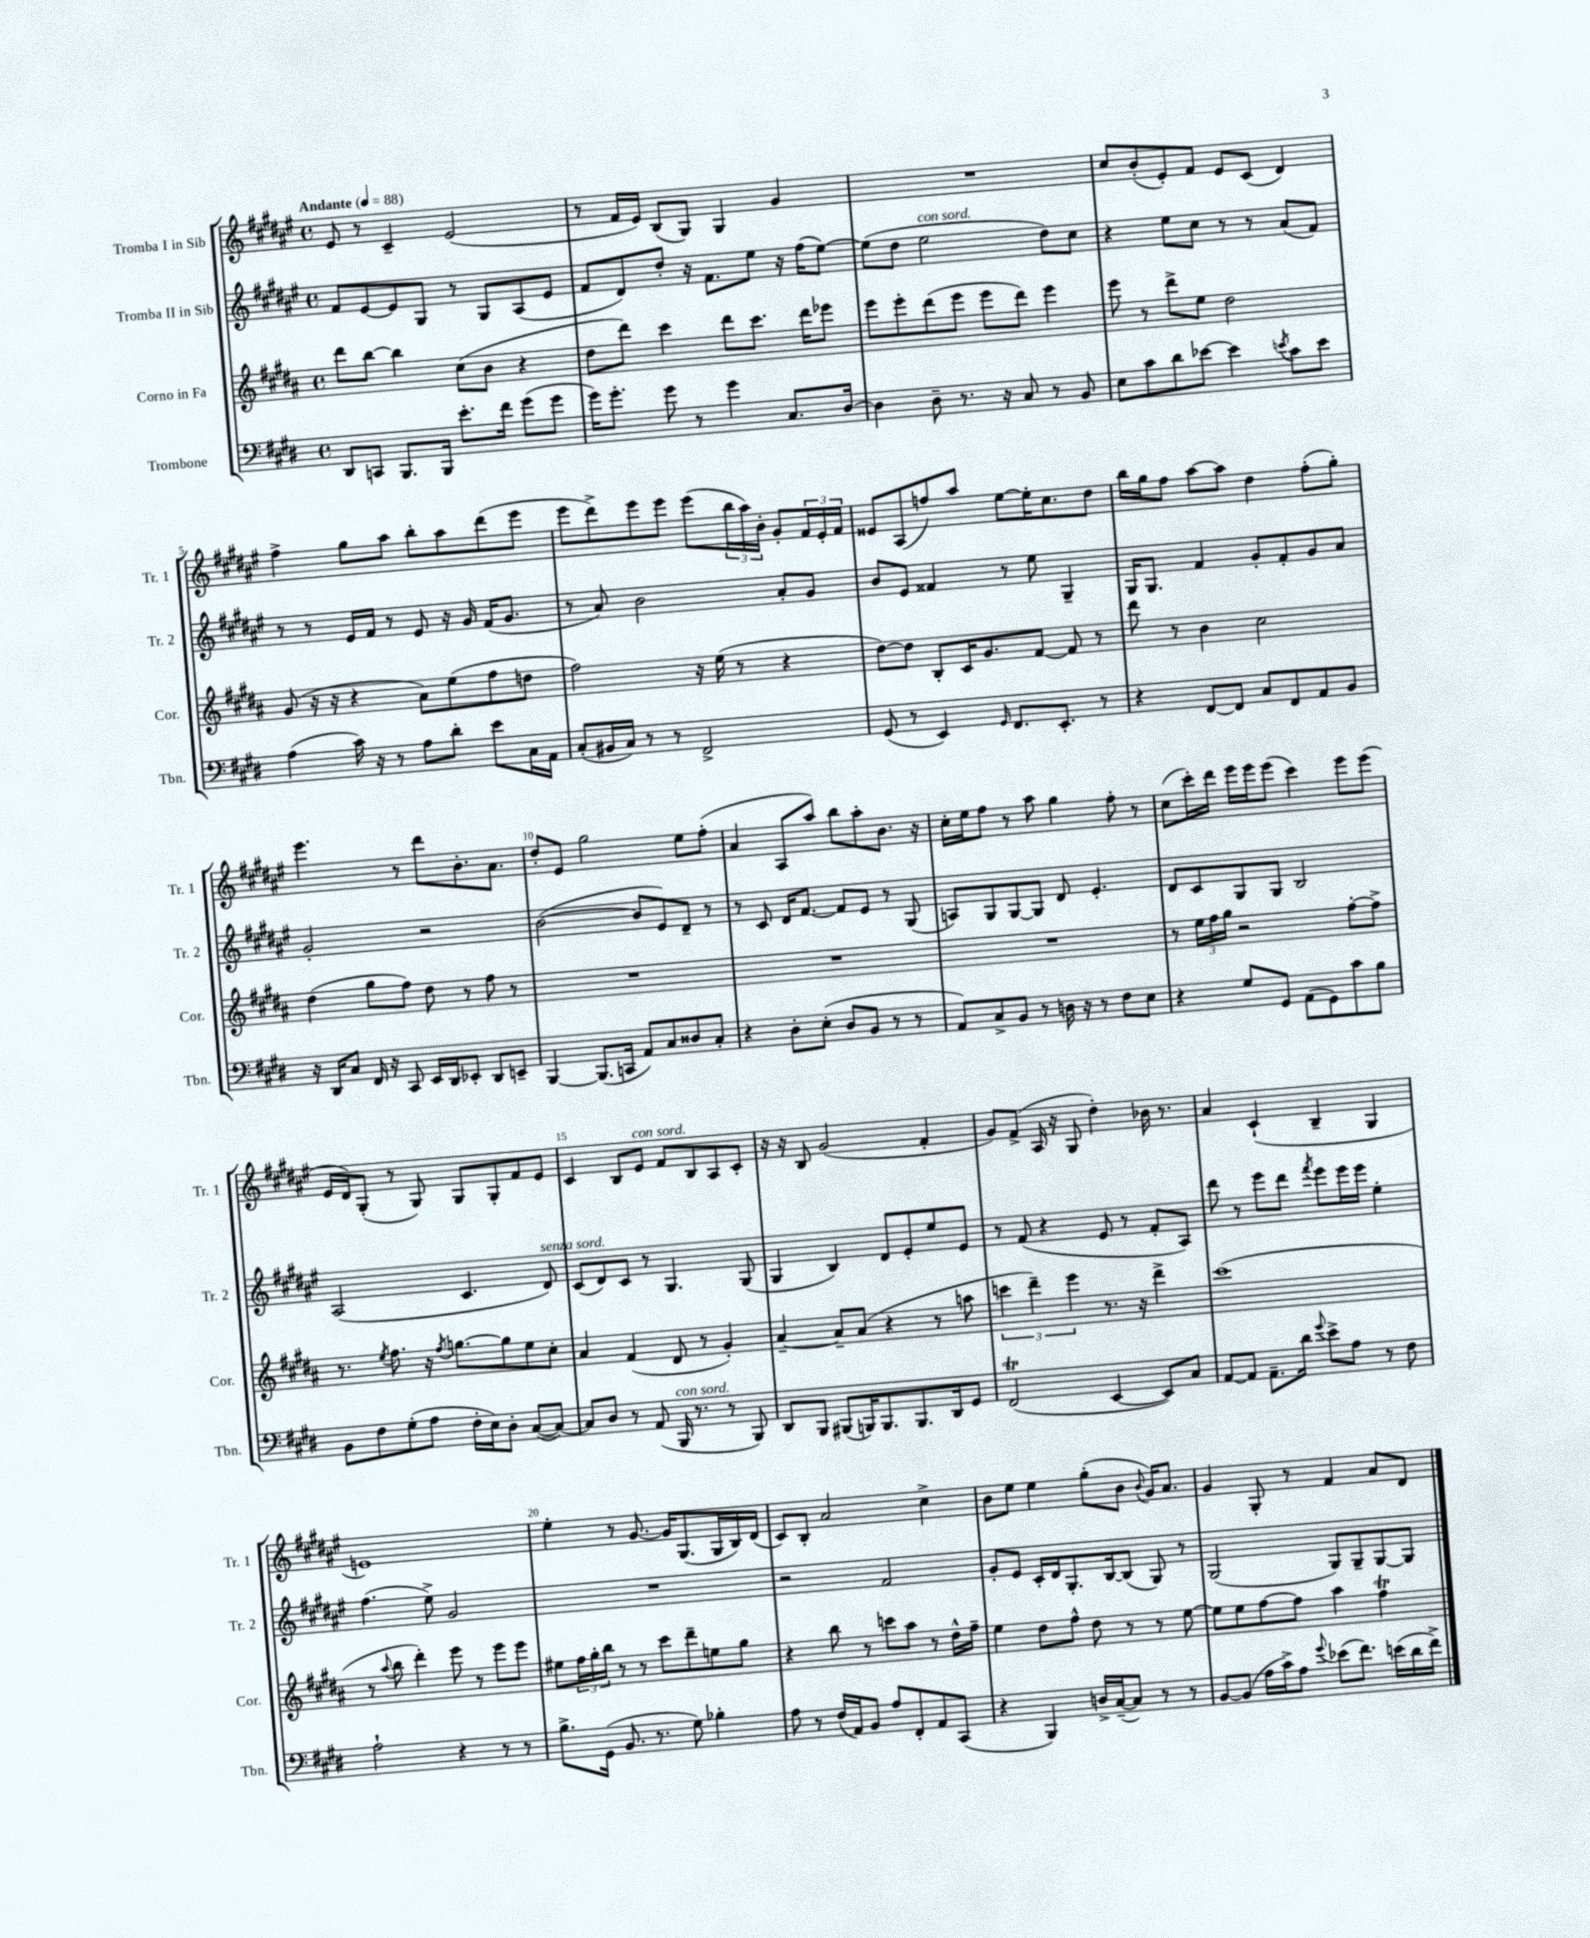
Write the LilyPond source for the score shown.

<<
\new StaffGroup <<
\new Staff = "s0" \with { instrumentName = "Tromba I in Sib" shortInstrumentName = "Tr. 1" } {
    \clef treble \key fis \major \defaultTimeSignature \time 4/4 \tempo "Andante" 4 = 88
    eis'8 r8 cis'4-- eis'2( |
    r8 fis'16 eis'16) b8( gis8) gis4 gis'4 |
    R1 |
    cis''8 b'8-.( eis'8-.) fis'8 eis'8 cis'8( dis'4) |
    fis''4-> gis''8 ais''8 b''8-. ais''8 dis'''8( eis'''8 |
    eis'''8 dis'''8->) eis'''8 eis'''8 eis'''8( \tuplet 3/2 { b''16 ais''16) b'16-. } gis'8-. \tuplet 3/2 { fis'16 eis'16-. fis'16 } |
    eisis'8 ais8( f''8) ais''8 eis''8~ eis''16-. cis''8. dis''8 |
    b''16 gis''16 fis''8 ais''8~ ais''8 dis''4 fis''8-.( gis''8-.) |
    eis'''4. r8 dis'''8 b'8.-. ais'8. |
    dis''8-. eis'8 gis''2 eis''8 fis''8-.( |
    ais'4 ais8 ais''8) b''8 ais''8-. b'8. r16 |
    cis''16-. eis''16 fis''8 r8 ais''8 gis''4 fis''8-. r8 |
    cis''8( cis'''16-.) dis'''16 eis'''16 eis'''16 eis'''8( cis'''4) eis'''8 eis'''8( |
    eis'16 dis'16) gis8-.( r8 gis8) gis8 gis8-. fis'8 eis'8 |
    cis'4 b8 eis'8^\markup { \italic "con sord." } fis'8 b8 ais8 cis'8-. |
    r16 r16 b8 gis'2( fis'4-. |
    gis'8) fis'8->( ais16 r16 gis8 dis''4-.) bes'16 r8. |
    ais'4 cis'4-!( b4-- gis4 |
    e'1) |
    eis''4-. r8 gis'8.~ gis'16 gis8.( gis16 b16) dis'16( |
    cis'8) b8-. ais'2 cis''4-> |
    b'8 eis''8 eis''4 gis''8-.( b'8 \appoggiatura { b'8 } gis'16) ais'8. |
    gis'4 gis8-. r8 fis'4 ais'8 dis'8 \bar "|." |
}
\new Staff = "s1" \with { instrumentName = "Tromba II in Sib" shortInstrumentName = "Tr. 2" } {
    \clef treble \key fis \major \defaultTimeSignature \time 4/4
    fis'8 eis'8~ eis'8 gis8 r8 gis8 ais8( eis'8 |
    fis'8 dis'8) dis''8-. r16 fis'8. eis''8 r16 fis''16( eis''8~) |
    eis''8( dis''8 eis''2^\markup { \italic "con sord." } dis''8) cis''8 |
    r4 eis''8 cis''8 r8 r8 ais'8( fis'8) |
    r8 r8 eis'16 fis'16 r8 eis'8 r16 gis'16 fis'16( gis'8. |
    r8 ais'8) b'2 ais'8-. gis'8 |
    b'8 eis'8 fisis'4 r8 eis''8 gis4-- |
    gis16 gis8. fis'4 gis'8-. fis'8-. gis'8 ais'8 |
    gis'2-. r2 |
    b'2~( b'8 eis'8) dis'8-- r8 |
    r8 cis'8 dis'16 fis'8.~ fis'8 eis'8 r8 gis8( |
    a8) gis8 gis8~ gis8 dis'8 eis'4.-. |
    dis'8 cis'8 gis8 gis8 b2 |
    ais2( cis'4. dis'8^\markup { \italic "senza sord." }) |
    cis'8( dis'8) cis'8 r8 gis4. gis8( |
    gis4 b4) dis'8 eis'8-. eis''8 eis'8 |
    r8 fis'8( r4 eis'8 r8 fis'8-. ais8) |
    dis'''8 r8 eis'''8 dis'''8 \acciaccatura { fis'''8 } eis'''8 eis'''16 eis'''16 eis''4-. |
    fis''4.( eis''8->) gis'2 |
    R1 |
    r2 fis'2 |
    gis'8-. eis'8 cis'16-. dis'16 gis8.-. b16~ b8( gis8) r8 |
    gis2( gis8) gis8-- gis8~ gis8 \bar "|." |
}
\new Staff = "s2" \with { instrumentName = "Corno in Fa" shortInstrumentName = "Cor." } {
    \clef treble \key b \major \defaultTimeSignature \time 4/4
    dis'''8 b''8~ b''4 cis''8( b'8 r4 |
    dis''8 dis'''8) cis'''4 dis'''8 cis'''8. dis'''16 ees'''8 |
    e'''8 e'''8-. dis'''8( e'''8 e'''8 dis'''8) e'''4 |
    e'''8 r8 dis'''8-> e''8 dis''2 |
    gis'8( r16 r16 r4 ais'8) e''8( fis''8 d''8 |
    fis''2) r16 e''16( r8 r4 |
    dis''8~) dis''8 b8-. cis'16 gis'8. fis'8~ fis'8 r8 |
    dis'''8 r8 b'4 cis''2 |
    dis''4( gis''8 fis''8) dis''8 r8 fis''8 r8 |
    R1 |
    R1 |
    R1 |
    r8 \tuplet 3/2 { e''16 fis''16 gis''16 } r2 fis''8~-. fis''8-> |
    r8. \acciaccatura { e''8 } fis''8. r16 \acciaccatura { fis''8 } g''8.~ g''8 e''8 cis''8-. |
    ais'4 fis'4( dis'8 r8 gis'4-.) |
    ais'4~-- ais'8-- ais'8( r4 r8 a''8 |
    \tuplet 3/2 { c'''4 dis'''4--) e'''4 } r8. r16 dis'''4-> |
    cis'''1( |
    r8 \appoggiatura { ais''8 } b''8 dis'''4-.) e'''8 r8 e'''8 e'''8 |
    eis''8 \tuplet 3/2 { fis''16 gis''16-. b''16 } r8 r8 cis'''8 dis'''8-- e''8 gis''8 |
    r4 b''8 r8 c'''8 ais''8 r8 dis''16-^ fis''16-- |
    e''4 dis''8 fis''8-^ dis''8 r8 r8 e''8~ |
    e''8 e''8 fis''8~ fis''8 ais''4 fis''4\trill \bar "|." |
}
\new Staff = "s3" \with { instrumentName = "Trombone" shortInstrumentName = "Tbn." } {
    \clef bass \key e \major \defaultTimeSignature \time 4/4
    dis,8 c,8 b,,8. b,,16 e'8.-. fis'16 gis'8( gis'8 |
    gis'16) gis'8.-. gis'8 r8 gis'4 cis8. dis16~ |
    dis4 dis8-- r8. r16 cis8 r8 b,8 |
    e8 cis'8 dis'8 ees'8~ ees'4 \acciaccatura { e'8 } cis'8 e'8 |
    a4( cis'16) r16 r8 a8 dis'8-. e'8 cis16 a,16 |
    cis8-.( bis,16 cis16) r8 r8 fis,2-> |
    gis,8( r8 e,4) \grace { gis,16 } fis,8. e,8.-. r8 |
    r4 fis,8~ fis,8 cis8 fis,8 a,8 b,8 |
    r16 dis,16 cis8 fis,16 r16 cis,8 e,16 dis,16 ees,8-. dis,8 e,8-- |
    b,,4~ b,,8.( c,16 a,8) cis8 disis8 cis8-. |
    r4 dis8-. e8-.( dis8 b,8 r8 r8 |
    a,8) cis8-> b,8 r8 d16 r16 r8 fis8 e8 |
    r4 gis8 gis,8 a,8( gis,8) cis'8 b8 |
    b,8 fis8 gis8-.( a8 fis16-. e16) dis8-. cis8~( cis8~) |
    cis8 dis8 r8 a,8( b,,16^\markup { \italic "con sord." } r8. r8 b,,8) |
    dis,8 b,,8 bis,,8( b,,16) b,,8. b,,8. dis,16 gis,8 |
    fis,2\trill( e,4~ e,8) cis8 |
    a,8~ a,8 a,8.-- dis'16 \appoggiatura { gis'8 } e'8-> a8 r8 fis8 |
    a2-! r4 r8 r8 |
    b8.-> gis,16( b,8. r8. gis8) bes4-. |
    a8 r8 fis16( a,16) b,8 a8 fis,8-. a,8 cis,8( |
    r4 b,,4) d16-> cis16~--( cis8) r8 r8 |
    b,8~ b,8( a16 cis'16->) a8 \appoggiatura { gis'8 } ees'8( fis'8.) e'16( dis'16 fis'16->) \bar "|." |
}
>>
>>
\layout { \context { \Score \override BarNumber.break-visibility = ##(#f #t #t) barNumberVisibility = #(every-nth-bar-number-visible 5) } }
